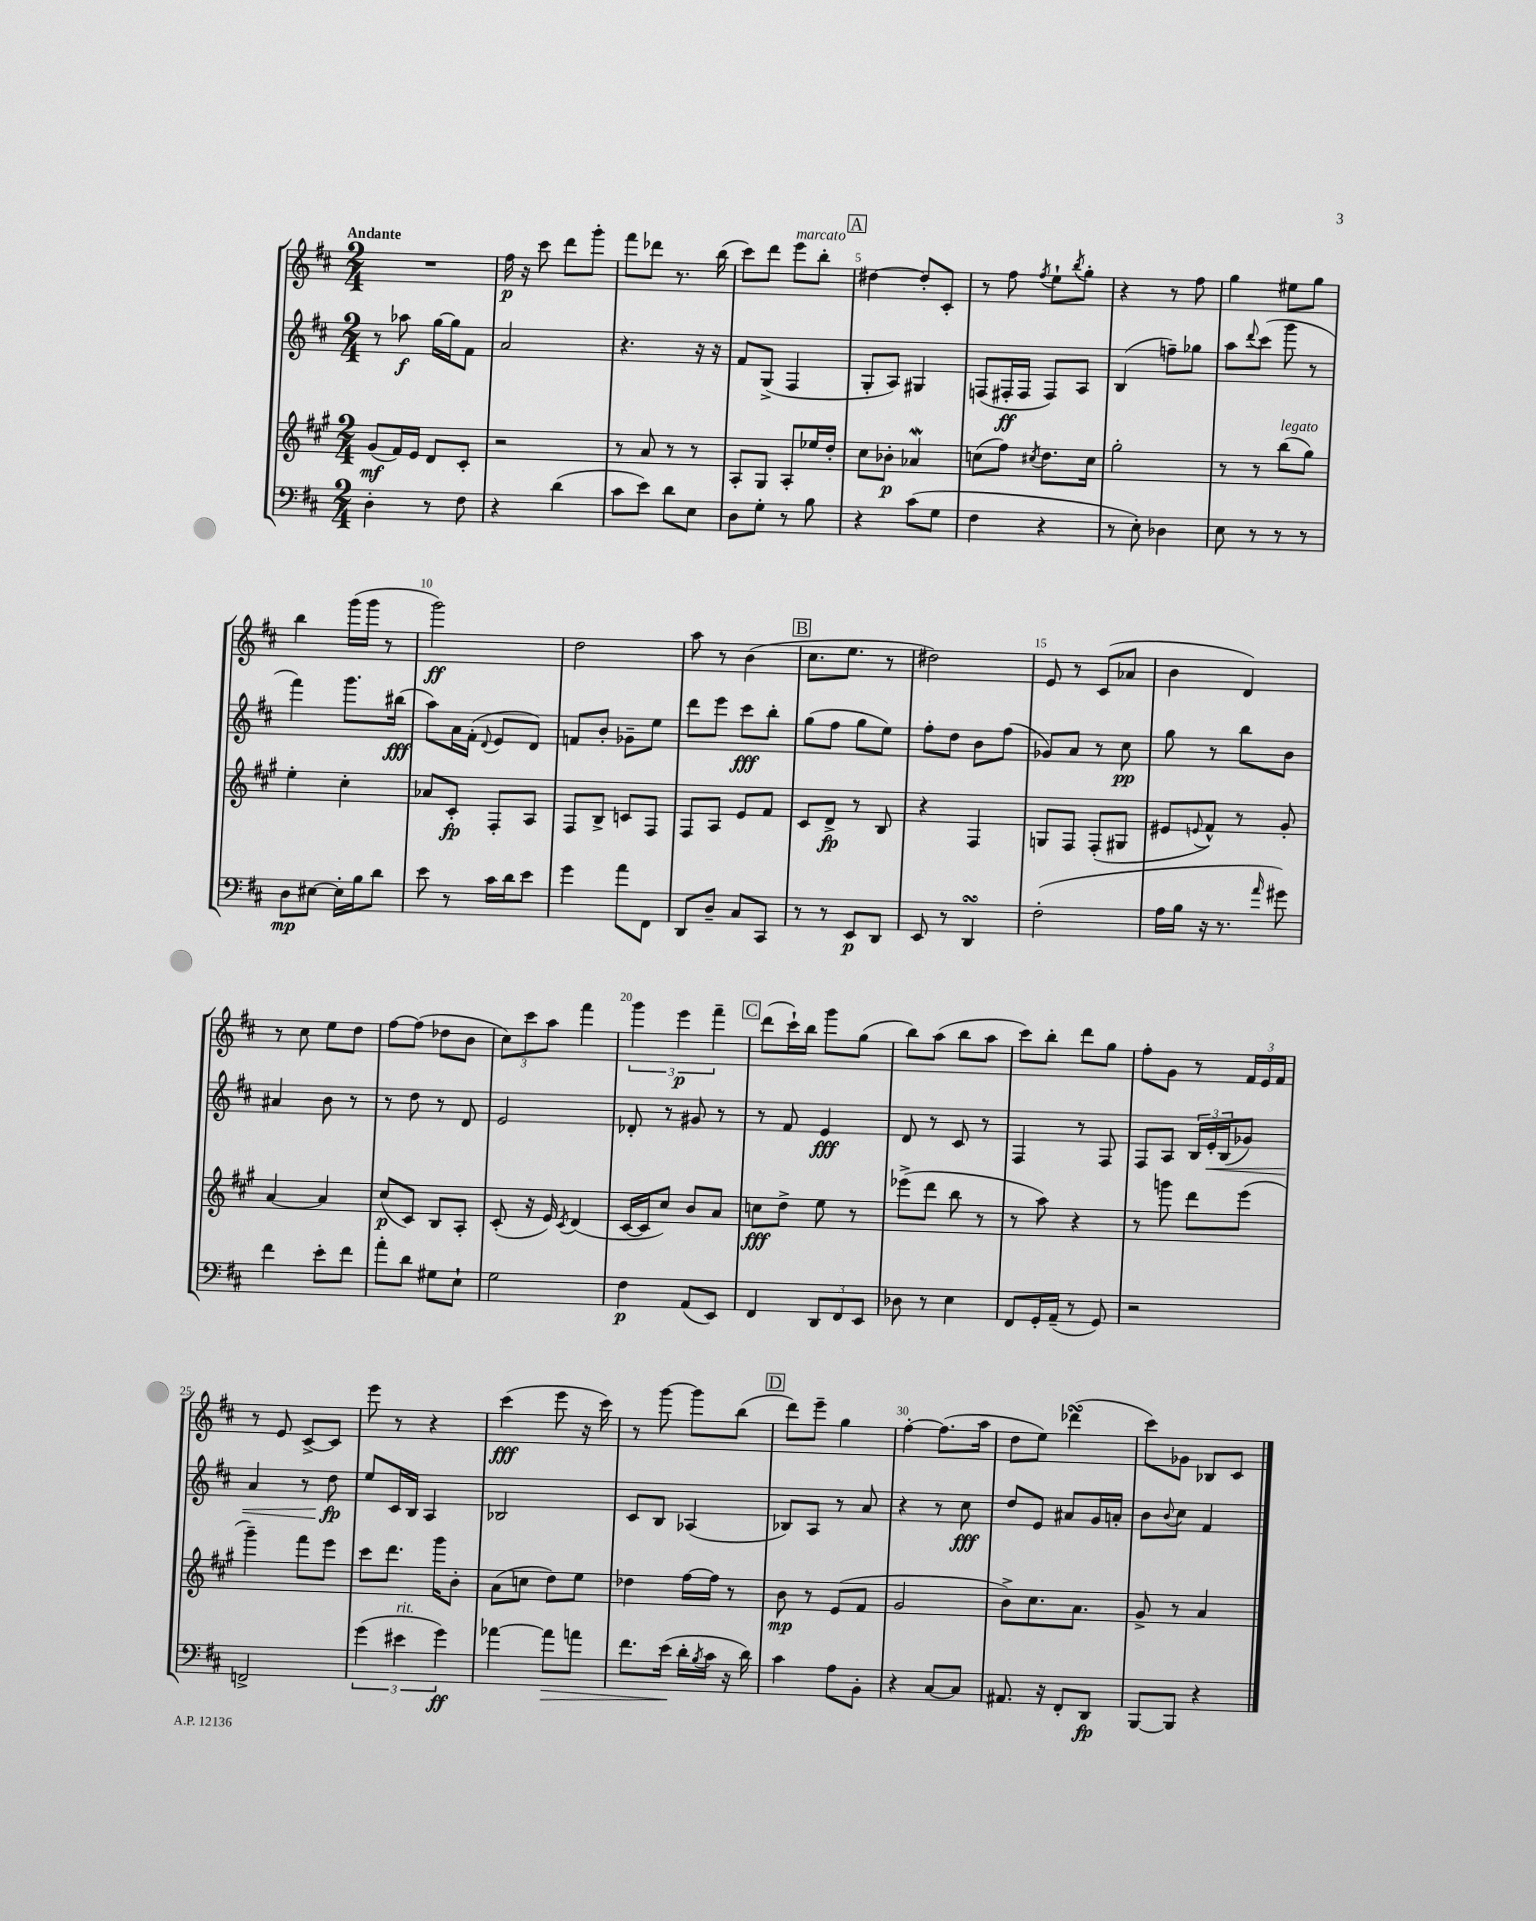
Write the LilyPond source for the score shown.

<<
\new StaffGroup <<
\new Staff = "s0" {
    \clef treble \key d \major \numericTimeSignature \time 2/4 \tempo "Andante"
    R2 |
    fis''16\p r16 cis'''8 d'''8 g'''8-. |
    fis'''8 des'''8 r8. b''16( |
    cis'''8) d'''8 e'''8^\markup { \italic "marcato" } b''8-. |
    \mark \markup { \box "A" } dis''4~ dis''8-. cis'8-. |
    r8 fis''8 \acciaccatura { fis''8 } e''8-! \acciaccatura { b''8 } g''8-. |
    r4 r8 fis''8 |
    g''4 eis''8 g''8 |
    b''4 g'''16( g'''16 r8 |
    g'''2\ff) |
    d''2 |
    a''8 r8 b'4( |
    \mark \markup { \box "B" } cis''8. e''8. r8 |
    dis''2) |
    e'8 r8 cis'8( aes'8 |
    b'4 d'4) |
    r8 cis''8 e''8 d''8 |
    fis''8~ fis''8( des''8 b'8 |
    \tuplet 3/2 { cis''8) cis'''8 a''8 } fis'''4 |
    \tuplet 3/2 { g'''4 e'''4\p fis'''4-- } |
    \mark \markup { \box "C" } d'''8( cis'''16-!) b''16 g'''8 g''8( |
    b''8) a''8( b''8 a''8 |
    cis'''8) b''8-. d'''8 g''8 |
    fis''8-. g'8 r8 \tuplet 3/2 { fis'16 e'16 fis'16 } |
    r8 e'8 cis'8~-> cis'8 |
    e'''8 r8 r4 |
    cis'''4\fff( e'''8 r16 cis'''16) |
    r8 g'''8~ g'''8 b''8( |
    \mark \markup { \box "D" } d'''8) e'''8-- g''4 |
    fis''4~-. fis''8.( a''16 |
    d''8 e''8) des'''4\turn( |
    cis'''8) ges'8 bes8 cis'8 \bar "|." |
}
\new Staff = "s1" {
    \clef treble \key d \major \numericTimeSignature \time 2/4
    r8 aes''8\f g''16~ g''16 fis'8 |
    a'2 |
    r4. r16 r16 |
    fis'8 g8->( fis4 |
    \mark \markup { \box "A" } g8-. a8) gis4 |
    f8( fis16-.\ff fis16 fis8) a8 |
    b4( f''8--) ges''8 |
    a''8 \appoggiatura { d'''8 } cis'''8( g'''8 r8 |
    fis'''4) g'''8. bis''16\fff( |
    a''8) a'16 fis'16-.( \appoggiatura { d'8 } e'8 d'8) |
    f'8 b'8-. ges'8-- e''8 |
    d'''8 e'''8 cis'''8\fff b''8-. |
    \mark \markup { \box "B" } g''8( fis''8 g''8 e''8) |
    fis''8-. d''8 b'8 fis''8( |
    ges'8) a'8 r8 cis''8\pp |
    g''8 r8 b''8 b'8 |
    ais'4 b'8 r8 |
    r8 d''8 r8 d'8 |
    e'2 |
    des'8-. r8 gis'8 r8 |
    \mark \markup { \box "C" } r8 fis'8 e'4\fff |
    d'8 r8 cis'8 r8 |
    fis4 r8 fis8 |
    fis8 a8 \tuplet 3/2 { b16 e'16-.\< b16( } ges'8) |
    a'4 r8 d''8\fp\! |
    e''8 cis'16 b16 a4 |
    bes2 |
    cis'8 b8 aes4( |
    \mark \markup { \box "D" } bes8) a8 r8 a'8 |
    r4 r8 cis''8\fff |
    d''8 e'8 ais'8 g'16 a'16-. |
    b'8 \appoggiatura { b'8 } cis''8 fis'4 \bar "|." |
}
\new Staff = "s2" {
    \clef treble \key a \major \numericTimeSignature \time 2/4
    gis'8\mf( fis'16) e'16 d'8 cis'8-. |
    r2 |
    r8 a'8 r8 r8 |
    a8-. gis8 a8-. ees''16 d''16-. |
    \mark \markup { \box "A" } cis''8 bes'8-.\p aes'4\mordent |
    c''8( fis''8) \acciaccatura { cis''8 } d''8. cis''16 |
    gis''2-. |
    r8 r8 b''8^\markup { \italic "legato" }( gis''8) |
    e''4-. cis''4-. |
    aes'8 cis'8-.\fp fis8-. a8 |
    fis8 b8-> c'8 fis8 |
    fis8 a8 e'8 fis'8 |
    \mark \markup { \box "B" } cis'8 d'8->\fp r8 b8 |
    r4 fis4 |
    g8 fis8 fis8-.( gis8 |
    eis'8 \appoggiatura { e'8 } fis'8-^) r8 gis'8-. |
    a'4~ a'4 |
    cis''8\p( cis'8) b8 a8-. |
    cis'8-.( r16 e'16) \acciaccatura { cis'8 } d'4( |
    cis'16~ cis'16 cis''8) b'8 a'8 |
    \mark \markup { \box "C" } c''8\fff d''8-> e''8 r8 |
    ees'''8->( d'''8 b''8 r8 |
    r8 a''8) r4 |
    r8 g'''8 d'''8 e'''8( |
    gis'''4--) fis'''8 e'''8 |
    cis'''8 d'''8. gis'''16 b'8-. |
    a'8( c''8 d''8) e''8 |
    des''4 fis''16~ fis''16 r8 |
    \mark \markup { \box "D" } b'8\mp r8 e'8( fis'8 |
    gis'2 |
    b'8->) cis''8. a'8. |
    gis'8-> r8 a'4 \bar "|." |
}
\new Staff = "s3" {
    \clef bass \key d \major \numericTimeSignature \time 2/4
    d4-. r8 fis8 |
    r4 d'4( |
    cis'8 e'8) d'8 e8 |
    d8 g8-. r8 b8 |
    \mark \markup { \box "A" } r4 cis'8( g8 |
    fis4 r4 |
    r8 e8-.) des4 |
    e8 r8 r8 r8 |
    d8\mp eis8~ eis16-. b16 d'8 |
    e'8 r8 cis'16 d'16 e'8 |
    g'4 a'8 fis,8 |
    d,8 d8-- cis8 cis,8 |
    \mark \markup { \box "B" } r8 r8 e,8\p d,8 |
    e,8 r8 d,4\turn |
    fis2-.( |
    a16 b16 r16 r8. \grace { a'16 } gis'8) |
    fis'4 e'8-. fis'8 |
    a'8-. d'8 gis8 e8-! |
    g2 |
    fis4\p a,8( e,8) |
    \mark \markup { \box "C" } fis,4 \tuplet 3/2 { d,8 fis,8 e,8 } |
    des8 r8 e4 |
    fis,8 g,16-. a,16--( r8 g,8) |
    r2 |
    f,2-> |
    \tuplet 3/2 { g'4( eis'4^\markup { \italic "rit." } g'4\ff) } |
    aes'4~ aes'8\> a'8 |
    fis'8. e'16\!( d'16-. \acciaccatura { b8 } cis'16 r16 d'16) |
    \mark \markup { \box "D" } cis'4 a8 b,8-. |
    r4 cis8~ cis8 |
    ais,8. r16 fis,8-. d,8\fp |
    b,,8~ b,,8 r4 \bar "|." |
}
>>
>>
\layout { \context { \Score \override BarNumber.break-visibility = ##(#f #t #t) barNumberVisibility = #(every-nth-bar-number-visible 5) } }
